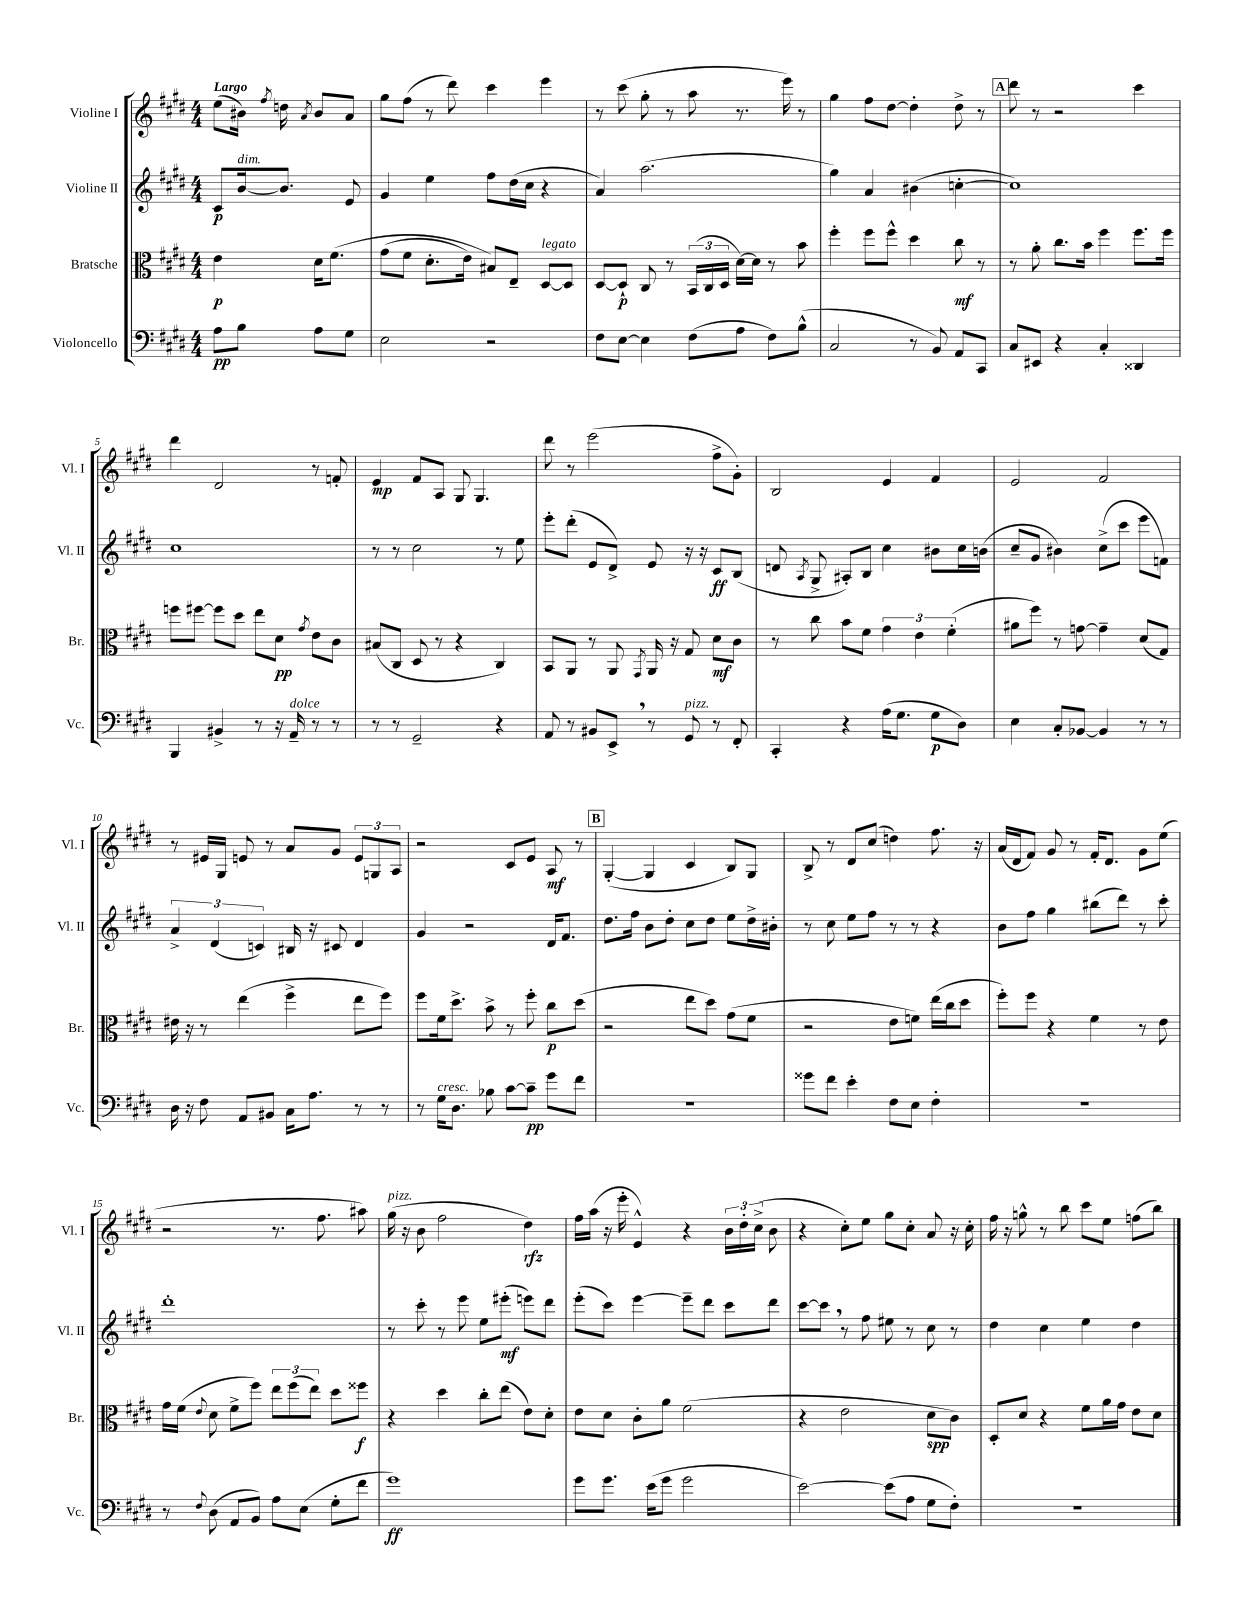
<<
\new StaffGroup <<
\new Staff = "s0" \with { instrumentName = "Violine I" shortInstrumentName = "Vl. I" } {
    \clef treble \key e \major \numericTimeSignature \time 4/4 \partial 2 \tempo "Largo"
    \autoBeamOff e''8[( bis'16]) \acciaccatura { fis''8 } d''16 \acciaccatura { a'8 } bis'8[ a'8] |
    gis''8[ fis''8]( r8 dis'''8) cis'''4 e'''4 |
    r8 cis'''8( gis''8-. r8 a''8 r8. e'''16) r8 |
    gis''4 fis''8[ dis''8]~ dis''4-. dis''8-> r8 |
    \mark \markup { \box "A" } dis'''8 r8 r2 cis'''4 |
    dis'''4 dis'2 r8 f'8-. |
    e'4\mp fis'8[ a8] gis8 gis4. |
    dis'''8 r8 e'''2( fis''8[-> gis'8]-.) |
    b2 e'4 fis'4 |
    e'2 fis'2 |
    r8 eis'16[ gis16] e'8 r8 a'8[ gis'8] \tuplet 3/2 { e'8[ g8 a8] } |
    r2 cis'8[ e'8] a8\mf r8 |
    \mark \markup { \box "B" } gis4~-.( gis4 cis'4 b8[) gis8] |
    b8-> r8 dis'8[ cis''8]( d''4) fis''8. r16 |
    a'16[( dis'16 fis'8]) gis'8 r8 fis'16[-. dis'8.] gis'8[ e''8]( |
    r2 r8. fis''8. ais''8) |
    gis''16^\markup { \italic "pizz." }( r16 b'8 fis''2 dis''4\rfz) |
    fis''16[ a''16]( r16 e'''16-. e'4-^) r4 \tuplet 3/2 { b'16[ dis''16-. cis''16]->( } b'8 |
    r4 cis''8[-.) e''8] gis''8[ cis''8]-. a'8 r16 cis''16-. |
    fis''16 r16 g''8-^ r8 b''8 cis'''8[ e''8] f''8[( b''8]) \bar "|." |
}
\new Staff = "s1" \with { instrumentName = "Violine II" shortInstrumentName = "Vl. II" } {
    \clef treble \key e \major \numericTimeSignature \time 4/4 \partial 2
    \autoBeamOff cis'8[\p b'16~^\markup { \italic "dim." } b'8.] e'8 |
    gis'4 e''4 fis''8[ dis''16( cis''16] r4 |
    a'4) a''2.( |
    gis''4) a'4 bis'4( c''4~-. |
    \mark \markup { \box "A" } c''1) |
    cis''1 |
    r8 r8 cis''2 r8 e''8 |
    e'''8[-. dis'''8]-.( e'8[ dis'8]->) e'8 r16 r16 cis'8[\ff b8]( |
    d'8 \acciaccatura { a8 } gis8-> ais8[-.) b8] cis''4 bis'8[ cis''16 b'16]( |
    cis''8[-- gis'8] bis'4) cis''8[->( cis'''8] e'''8[ f'8]) |
    \tuplet 3/2 { a'4-> dis'4( c'4) } bis16 r16 cis'8 dis'4 |
    gis'4 r2 dis'16[ fis'8.] |
    \mark \markup { \box "B" } dis''8.[ fis''16] b'8[ dis''8]-. cis''8[ dis''8] e''8[ dis''16-> bis'16]-. |
    r8 cis''8 e''8[ fis''8] r8 r8 r4 |
    b'8[ fis''8] gis''4 bis''8[( dis'''8]) r8 cis'''8-. |
    dis'''1-. |
    r8 cis'''8-. r8 e'''8 e''8[ eis'''8]-.\mf( e'''8[) dis'''8] |
    e'''8[-.( cis'''8]) e'''4~ e'''8[-- dis'''8] cis'''8[ dis'''8] |
    cis'''8[~ cis'''8] \breathe r8 fis''8 eis''8 r8 cis''8 r8 |
    dis''4 cis''4 e''4 dis''4 \bar "|." |
}
\new Staff = "s2" \with { instrumentName = "Bratsche" shortInstrumentName = "Br." } {
    \clef alto \key e \major \numericTimeSignature \time 4/4 \partial 2
    \autoBeamOff e'4\p dis'16[ fis'8.]\( |
    gis'8[( fis'8] dis'8.[-. e'16]) bis8[\) e8]-- dis8[~^\markup { \italic "legato" } dis8] |
    dis8[~ dis8]-!\p cis8 r8 \tuplet 3/2 { b,16[( cis16 dis16] } dis'16[~) dis'16] r8 b'8 |
    fis''4-. fis''8[ fis''8]-^ dis''4 cis''8\mf r8 |
    \mark \markup { \box "A" } r8 a'8-. cis''8.[ b'16] fis''4 fis''8.[ fis''16] |
    f''8[ fis''8]~ fis''8[ dis''8] e''8[ dis'8]\pp \acciaccatura { gis'8 } e'8[ cis'8] |
    bis8[( cis8] dis8 r8 r4 cis4) |
    b,8[ a,8] r8 a,8 \acciaccatura { gis,8 } a,16 r16 gis8 dis'8[\mf cis'8] |
    r8 cis''8 b'8[ fis'8] \tuplet 3/2 { gis'4 e'4 fis'4-.( } |
    ais'8[ fis''8]) r8 g'8~ g'4-- dis'8[( gis8]) |
    eis'16 r16 r8 e''4( fis''4-> e''8[ fis''8]) |
    fis''8[ fis'16 dis''8.]-> b'8-> r8 fis''8-. cis''8[\p dis''8]( |
    \mark \markup { \box "B" } r2 e''8[ dis''8]) gis'8[( fis'8] |
    r2 e'8[ f'8]) e''16[( cis''16 dis''8] |
    fis''8[-.) fis''8] r4 fis'4 r8 e'8 |
    gis'16[ fis'16]( \appoggiatura { e'8 } dis'8 fis'8[-> fis''8]) \tuplet 3/2 { e''8[ fis''8( e''8]) } dis''8[ fisis''8]\f |
    r4 dis''4 cis''8[-. e''8]( e'8[) dis'8]-. |
    e'8[ dis'8] cis'8[-. a'8] fis'2( |
    r4 e'2 dis'8[\spp cis'8]) |
    dis8[-. dis'8] r4 fis'8[ a'16 gis'16] e'8[ dis'8] \bar "|." |
}
\new Staff = "s3" \with { instrumentName = "Violoncello" shortInstrumentName = "Vc." } {
    \clef bass \key e \major \numericTimeSignature \time 4/4 \partial 2
    \autoBeamOff a8[\pp b8] a8[ gis8] |
    e2 r2 |
    fis8[ e8]~ e4 fis8[( a8] fis8[) b8]-^( |
    cis2 r8 b,8) a,8[ cis,8] |
    \mark \markup { \box "A" } cis8[ eis,8] r4 cis4-. disis,4 |
    b,,4 bis,4-> r8 r16 a,16--^\markup { \italic "dolce" } r8 r8 |
    r8 r8 gis,2-- r4 |
    a,8 r8 bis,8[ e,8]-> \breathe r8 gis,8^\markup { \italic "pizz." } r8 fis,8-. |
    cis,4-. r4 a16[( gis8.] gis8[\p dis8]) |
    e4 cis8[-. bes,8]~ bes,4 r8 r8 |
    dis16 r16 fis8 a,8[ bis,8] cis16[ a8.] r8 r8 |
    r8 gis16[^\markup { \italic "cresc." } dis8.] bes8 cis'8[~ cis'8]--\pp gis'8[ fis'8] |
    \mark \markup { \box "B" } R1 |
    gisis'8[ fis'8] e'4-. fis8[ e8] fis4-. |
    R1 |
    r8 \appoggiatura { fis8 } dis8( a,8[ b,8]) a8[ e8]( gis8[-. fis'8] |
    gis'1\ff) |
    gis'8[ gis'8.] e'16[( gis'8] gis'2 |
    e'2~) e'8[( a8] gis8[ fis8]-.) |
    R1 \bar "|." |
}
>>
>>
